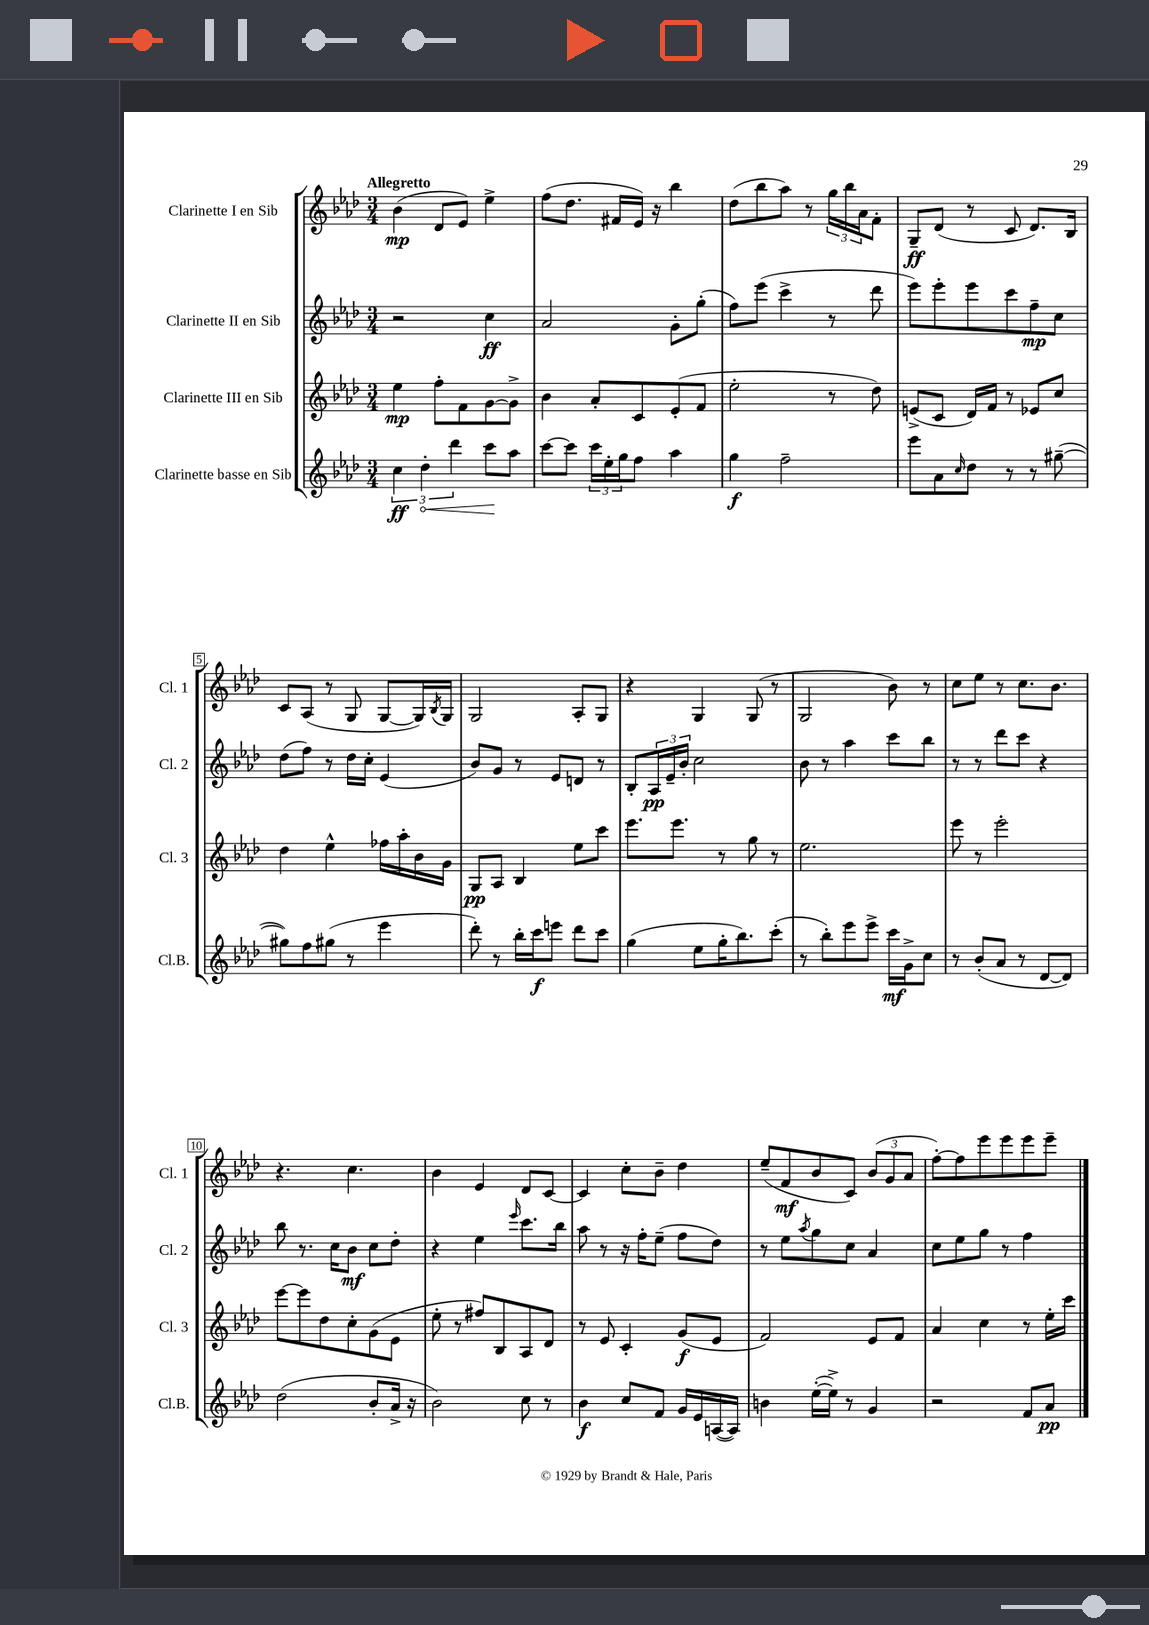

**kern	**kern	**kern	**kern
*staff4	*staff3	*staff2	*staff1
*clefG2	*clefG2	*clefG2	*clefG2
*k[b-e-a-d-]	*k[b-e-a-d-]	*k[b-e-a-d-]	*k[b-e-a-d-]
*M3/4	*M3/4	*M3/4	*M3/4
6cc\	4ee-\	2r	(4b-\
6dd-'\	.	.	.
.	8ff'\L	.	8d-/L
6ddd-\	.	.	.
.	8f\	.	8e-/J)
8ccc\L	[8g\	4cc\	4ee-^\
8aa-\J	8g^\]J	.	.
=	=	=	=
[8ccc\L	4b-\	2a-/	(8ff\L
8ccc\]J	.	.	8.dd-\J
24ccc\LL	8a-'/L	.	.
24ee-'\	.	.	.
.	.	.	16f#/LL
24gg\J	.	.	.
8ff\J	8c/	.	16e-/JJ)
.	.	.	16r
4aa-\	(8e-'/	8g'\L	4bb-\
.	8f/J	(8gg'\J	.
=	=	=	=
4gg\	2ee-'\	8ff\L)	(8dd-\L
.	.	(8eee-\J	8bb-\
2ff~\	.	4ccc^\	8aa-\J)
.	.	.	8r
.	8r	8r	24gg\LL
.	.	.	24bb-\
.	.	.	24a-\J
.	8dd-\)	8ddd-\	8f'\J
=	=	=	=
8eee-\L	(8e^/L	8eee-\L)	8G~/L
8a-\	8c/J	8eee-'\	(8d-/J
16qqcc/	.	.	.
8dd-\J	16d-/LL)	8eee-\	8r
.	16f/JJ	.	.
8r	8r	8ccc\	8c/
8r	8e-/L	8ff~\	8.d-/L)
([8gg#~\	8cc/J	8cc\J	.
.	.	.	16B-/Jk
=	=	=	=
8gg#\]L)	4dd-\	(8dd-\L	8c/L
8ff\	.	8ff\J)	(8A-/J
(8gg#\J	4ee-^^\	8r	8r
8r	.	16dd-\LL	8G/
.	.	16cc'\JJ	.
4eee-\	16ff-\LL	(4e-/	[8G/L
.	16aa-'\	.	.
.	16b-\	.	16G/]L)
.	.	.	8qB-/
.	16g\JJ	.	16G/JJ
=	=	=	=
8ddd-'\)	8G/L	8b-/L)	2G/
8r	8A-/J	8g/J	.
16bb-'\LL	4B-/	8r	.
16ccc\J	.	.	.
8eee\J	.	8e-/L	.
8ddd-\L	8ee-\L	8d/J	8A-'/L
8ccc\J	8ccc\J	8r	8G/J
=	=	=	=
(4gg\	8.eee-\L	8B-'/L	4r
.	.	24A-/L	.
.	.	24e-~/	.
.	8.eee-\J	.	.
.	.	24b-'/JJ	.
8ee-\L	.	2cc\	4G/
16gg'\K	8r	.	.
8.bb-\)	.	.	.
.	8gg\	.	(8G/
(8ccc'\J	8r	.	8r
=	=	=	=
8r	2.ee-\	8b-\	2G/
8bb-'\L)	.	8r	.
8eee-\	.	4aa-\	.
8eee-^\J	.	.	.
16ccc\LL	.	8ccc\L	8b-\)
16g^\J	.	.	.
8cc\J	.	8bb-\J	8r
=	=	=	=
8r	8eee-\	8r	8cc\L
(8b-'/L	8r	8r	8ee-\J
8a-/J	2eee-'\	8ddd-\L	8r
8r	.	8ccc\J	8.cc\L
[8d-/L	.	4r	.
.	.	.	8.b-\J
8d-/]J)	.	.	.
=	=	=	=
(2dd-\	[8eee-\L	8bb-\	4.r
.	8eee-\]	8.r	.
.	8dd-\	.	.
.	.	16cc\LK	.
.	8cc'\	8b-\J	4.cc\
8b-'/L	(8g\	8cc\L	.
16a-^/Jk	8e-\J	8dd-'\J	.
16r	.	.	.
=	=	=	=
2b-\)	8ee-'\	4r	4b-\
.	8r	.	.
.	8ff#/L)	4ee-\	4e-/
.	8B-/	.	.
.	.	16qqeee-/	.
8cc\	8A-/	8.ccc\L	8d-/L
8r	8d-/J	.	[8c/J
.	.	16bb-\Jk	.
=	=	=	=
4b-\	8r	8aa-\	4c/]
.	8e-/	8r	.
8cc/L	4c'/	16r	8cc'\L
.	.	16ff'\LK	.
8f/J	.	(8ee-~\J	8b-~\J
16g/LL	(8g/L	8ff\L	4dd-\
16e-/	.	.	.
([16A/	8e-/J	8dd-\J)	.
16A/]JJ)	.	.	.
=	=	=	=
4b\	2f/)	8r	(8ee-~/L
.	.	8ee-\L	8f/
.	.	8qaa-/	.
([16ee-'\LL	.	8gg\	8b-/
16ee-^\]JJ)	.	.	.
8r	.	8cc\J	8c/J)
4g/	8e-/L	4a-/	(12b-/L
.	.	.	12g/
.	8f/J	.	.
.	.	.	12a-/J
=	=	=	=
2r	4a-/	8cc\L	[8ff'\L)
.	.	8ee-\	8ff\]
.	4cc\	8gg\J	8eee-\
.	.	8r	8eee-\
8f/L	8r	4ff\	8eee-\
8a-/J	16ee-'\LL	.	8eee-~\J
.	16ccc\JJ	.	.
==	==	==	==
*-	*-	*-	*-
